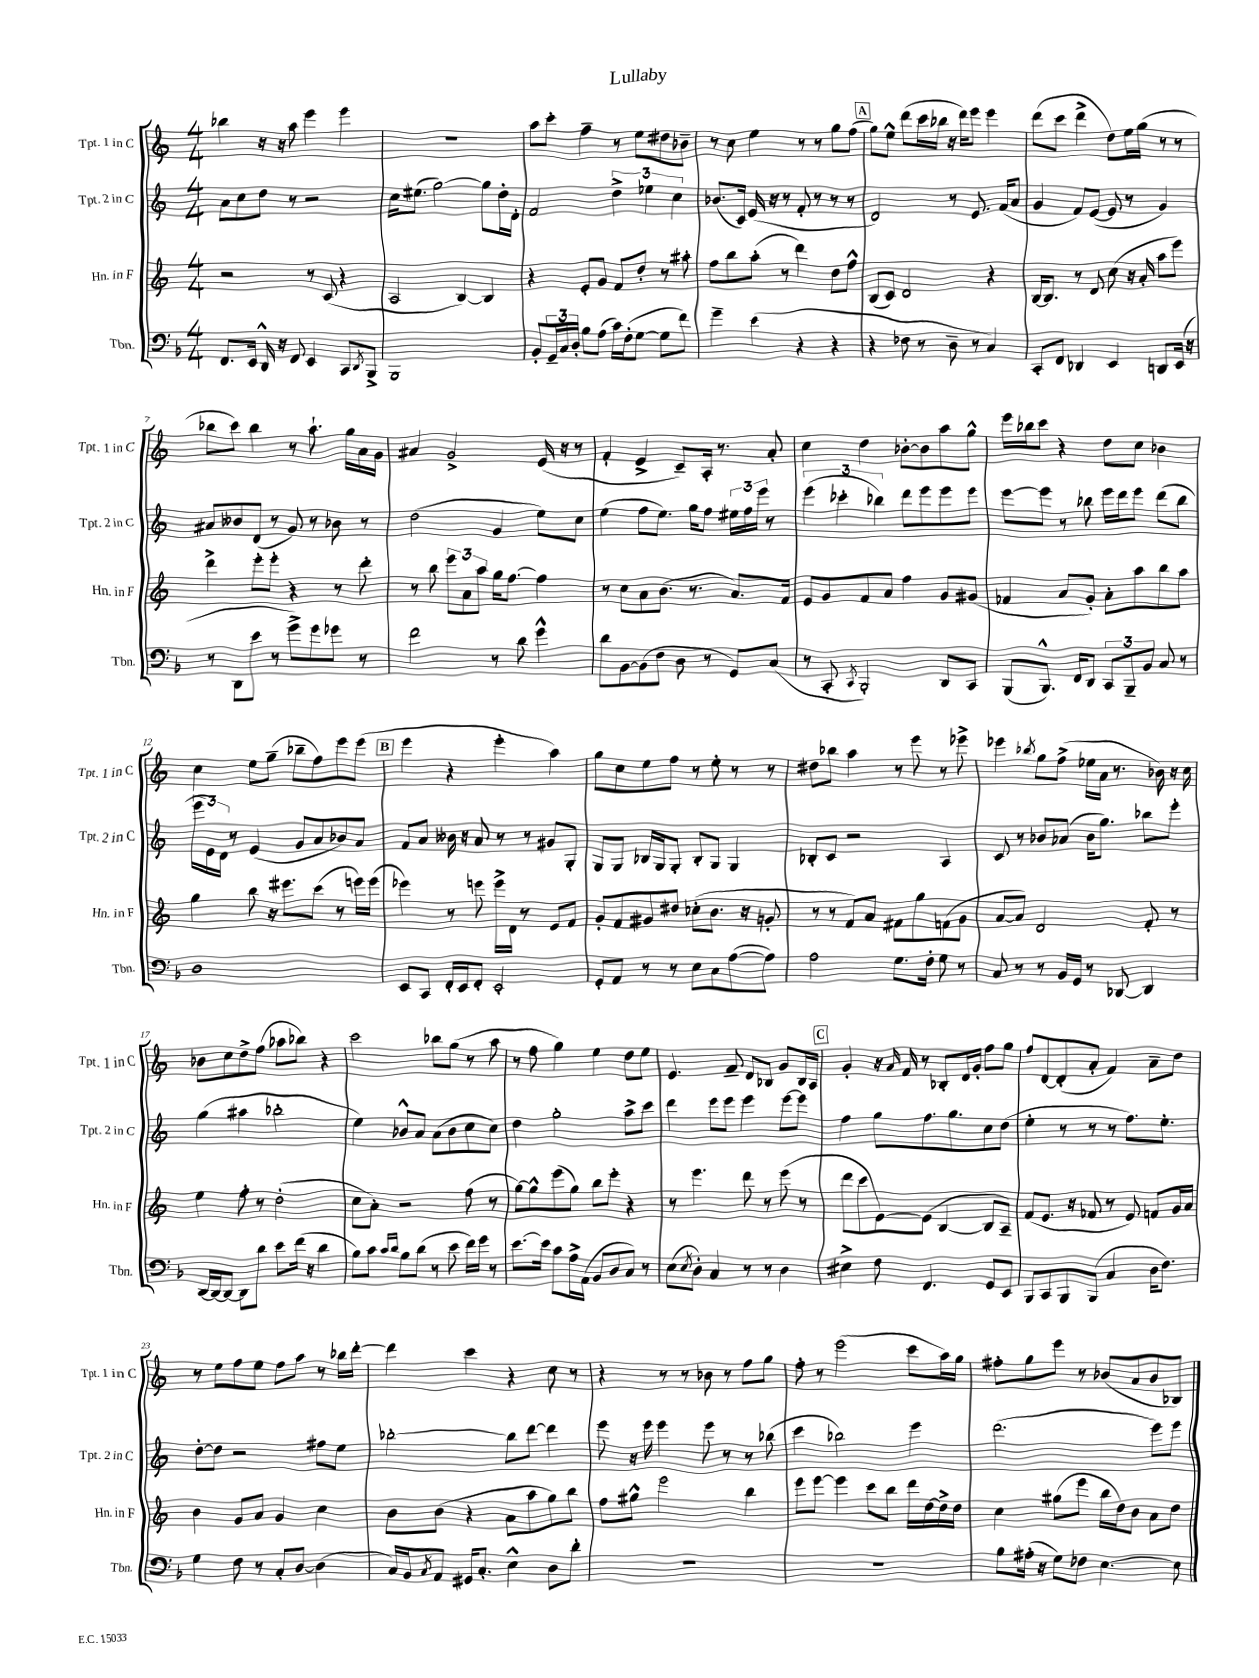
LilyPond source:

\header { title = "Lullaby" }
<<
\new StaffGroup <<
\new Staff = "s0" \with { instrumentName = "Tpt. 1 in C" shortInstrumentName = "Tpt. 1 in C" } {
    \clef treble \key c \major \numericTimeSignature \time 4/4
    bes''4 r16 r16 a''8 e'''4 e'''4 |
    r1 |
    a''8 c'''8-. f''4-- r8 e''8 dis''8 bes'8-- |
    r8 c''8 e''4 r8 r8 g''8 f''8( |
    \mark \markup { \box "A" } g''8) e''8-^ d'''8( c'''16 bes''16 r16 d'''16) e'''8 e'''4 |
    d'''8( c'''8 d'''4-> d''8) e''16 g''16( r8 r8 |
    bes''8 c'''8) bes''4 r8 a''8.-! g''16 a'16 g'16 |
    ais'4 g'2-> e'16( r16 r8 |
    f'4-. e'4-> c'8--) a16-. r8. a'8-. |
    c''4 d''4 bes'8~-. bes'8 a''8 g''8-^ |
    e'''16 bes''16 c'''8 r4 d''8 c''8 bes'4 |
    c''4 e''8 g''8--( bes''8-- f''8) e'''8 e'''8( |
    \mark \markup { \box "B" } e'''4 r4 e'''4-. a''4) |
    g''8 c''8 e''8 f''8 r8 e''8-. r8 r8 |
    dis''8 bes''8 a''4 r8 e'''8 r8 ees'''8-> |
    ees'''4 \acciaccatura { bes''8 } g''8 f''8->( ees''16 a'16 r8. bes'16) r16 c''16 |
    bes'8 c''8 d''8-> f''8( aes''8 bes''8) r4 |
    c'''2 bes''8 g''8( r8 a''8 |
    r8 f''8 g''4) e''4 d''8 e''8 |
    e'4. f'8-- d'8 bes8 g'8 bes16 a16 |
    \mark \markup { \box "C" } g'4-. r16 \grace { a'16 } f'16 r8 bes8-. d'16 g'16-. f''8 g''8 |
    f''8 d'8~ d'8-.( a'8-. f'4) a'8-- d''8 |
    r8 e''8 f''8 e''8 f''8 a''8 r8 bes''16 d'''16~-. |
    d'''4 c'''4 r4 c''8 r8 |
    r4 r8 r8 bes'8 r8 f''8 g''8 |
    f''8-. r8 e'''2( c'''8 a''16) g''16 |
    fis''8-. g''8 e'''8 r8 bes'8( a'8 bes'8 bes8) \bar "|." |
}
\new Staff = "s1" \with { instrumentName = "Tpt. 2 in C" shortInstrumentName = "Tpt. 2 in C" } {
    \clef treble \key c \major \numericTimeSignature \time 4/4
    a'8 c''8 d''8 r8 r2 |
    c''16 eis''8.( g''2~) g''8 d''16-. d'16-. |
    f'2 \tuplet 3/2 { d''4-> ees''4 c''4 } |
    bes'8.( c'16) e'16( r16 r8 f'8-. r8 r8 r8 |
    \mark \markup { \box "A" } d'2) r8 e'8. f'16( a'8 |
    g'4 f'8) e'8~( e'8 r8 g'4) |
    ais'8 beses'8 d'8( r8 g'8) r8 bes'8 r8 |
    d''2( g'4 e''8) c''8 |
    e''4( f''8 e''8.) g''16 f''8 \tuplet 3/2 { eis''16 f''16 e'''16 } r8 |
    \tuplet 3/2 { e'''4( ces'''4-. bes''4) } d'''8 e'''8 e'''8 e'''8 |
    e'''8~ e'''8 r8 bes''8 e'''16 d'''16 e'''8 d'''8( bes''8 |
    \tuplet 3/2 { e'''16 e'16) d'16 } r8 e'4( g'8 a'8 bes'8) a'8 |
    \mark \markup { \box "B" } f'8 a'8 beses'16 r16 a'8 r8 r8 gis'8 g8-. |
    g8 g8 bes16 g16 g8-. bes8-. g8 g4 |
    bes8-. c'8 r2 a4 |
    c'8 r8 bes'8 aes'8( bes'16 g''8.) bes''8 e'''8-. |
    g''4( ais''4 bes''2-. |
    e''4) bes'8-^ a'8 a'8( bes'8 c''8 c''8) |
    d''4 g''2-. a''8-> c'''8 |
    d'''4 e'''8 e'''8 e'''4 e'''8~ e'''8 |
    \mark \markup { \box "C" } f''4 g''8 f''8. g''8. c''8 d''8( |
    e''4-. r8 r8 r8 f''8.) e''8.-. |
    d''8~-. d''8 r2 fis''8 e''8 |
    bes''2~-. bes''8 d'''8~ d'''4 |
    e'''8 r16 e'''16 e'''4 e'''8 r8 r8 bes''8( |
    c'''4 bes''2) e'''4 |
    d'''2.( e'''8) e'''8 \bar "|." |
}
\new Staff = "s2" \with { instrumentName = "Hn. in F" shortInstrumentName = "Hn. in F" } {
    \clef treble \key c \major \numericTimeSignature \time 4/4
    r2 r8 c'8( r4 |
    a2 b4~) b4 |
    r4 e'8-. g'8 f'8 d''8-. r8 ais''8-. |
    f''8 b''8 a''8-.( r8 d'''4) d''8 f''8-^ |
    \mark \markup { \box "A" } b8( c'8) d'2 r4 |
    b16~ b8. r8 d'8 c''8( r16 a'16-. a''8 e'''8) |
    d'''4-> e'''8-. e'''8-. r4 r8 d'''8-. |
    r8 b''8 \tuplet 3/2 { e'''8 a'8 a''8 } g''16 f''8.~ f''4 |
    r8 c''8 a'8 b'8.( r8. a'8.) f'16 |
    e'8 g'8 f'8 a'8 f''4 g'8 gis'8( |
    fes'4 a'8 g'8-.) a'8-. a''8 b''8 a''8 |
    g''4 b''8 r16 eis'''8. c'''8( r8 e'''16) e'''16( |
    \mark \markup { \box "B" } ees'''4) r8 e'''8 e'''16-> d'16 r8 e'8 f'8 |
    g'8-. f'8 gis'8 dis''8 ces''8-.( b'8. r16 g'8-. |
    r8 r8 f'8) a'8 fis'8 g''8 f'8( g'8 |
    a'8~ a'8) d'2 f'8-. r8 |
    e''4 f''8-. r8 d''2-.( |
    c''8 a'8-.) r2 f''8( r8 |
    g''8~) g''8-^ e'''8( g''8) b''8 e'''8-. r4 |
    r8 e'''4. d'''8 r8 e'''8( r8 |
    \mark \markup { \box "C" } d'''8 c'''8 e'8~) e'8( b4~ b8 a8--) |
    f'8( e'8. r16 fes'8 r8 e'8) f'8 g'16 a'16 |
    b'4 g'8 a'8 g'4 c''4 |
    b'8 b'8( r4 a'8 a''8 g''8) b''8 |
    f''8 gis''8-^ e'''2 b''4 |
    e'''8 e'''8~ e'''4 c'''8 b''8 d'''16 d''16~ d''16-> d''16 |
    c''4 gis''8( e'''8 b''16 d''16) b'8 a'8 d''8 \bar "|." |
}
\new Staff = "s3" \with { instrumentName = "Tbn." shortInstrumentName = "Tbn." } {
    \clef bass \key f \major \numericTimeSignature \time 4/4
    f,8. e,16 d,16-^ r16 f,8 e,4 c,8 \acciaccatura { d,8 } bes,,8-> |
    bes,,1 |
    bes,8-. \tuplet 3/2 { g,16-- c16 d16-. } bes8 a8( c'16) f16-.( g8~ g8 f'8) |
    g'4-- e'4( r4 r4 |
    \mark \markup { \box "A" } r4 fes8 r8 d8-- r8 c4) |
    c,8-. f,8 des,4 e,4 d,8 e,16( r16 |
    r8 d,8 e'8 r8 g'8->) g'8 ges'8 r8 |
    f'2 r8 d'8 g'4-^ |
    d'8 bes,8~ bes,8( f8 d8 r8 g,8) c8( |
    r8 c,8-. \acciaccatura { c,8 } bes,,2-.) d,8 c,8 |
    bes,,8( bes,,8.-^) f,16 d,8 \tuplet 3/2 { c,8 bes,,8-- bes,8 } c8 r8 |
    d1 |
    \mark \markup { \box "B" } e,8 c,8 f,16-. e,16 f,8-. e,2-. |
    g,8-. a,8 r8 r8 e8 c8 a8~( a8) |
    a2 g8. f16-. g8 r8 |
    c8 r8 r8 bes,16 g,16 r8 des,8~ des,4 |
    d,16~ d,16~ d,8~ d,8 d'8 e'8 f'16( r16 d'4 |
    bes8) c'8 \grace { c'16 d'16 } bes8 d'8( r8 e'8 f'16) g'16 r8 |
    e'8.~ e'16 c'8 a16-> a,16( bes,8 d8 c8) r8 |
    e8( \acciaccatura { e8 } d8-.) c4 r8 r8 d4 |
    \mark \markup { \box "C" } eis4-> f8 f,4. g,8 e,8 |
    bes,,8 c,8 bes,,8 bes,,8( c4 d16 f8.) |
    g4 f8 r8 c8-. d8~ d4( |
    c16) bes,16 \acciaccatura { c8 } a,8 gis,16 c8.-. e4-^ d8 d'8-. |
    R1 |
    R1 |
    bes8 ais16-.( r16 g8) fes8 e4.~ e8 \bar "|." |
}
>>
>>
